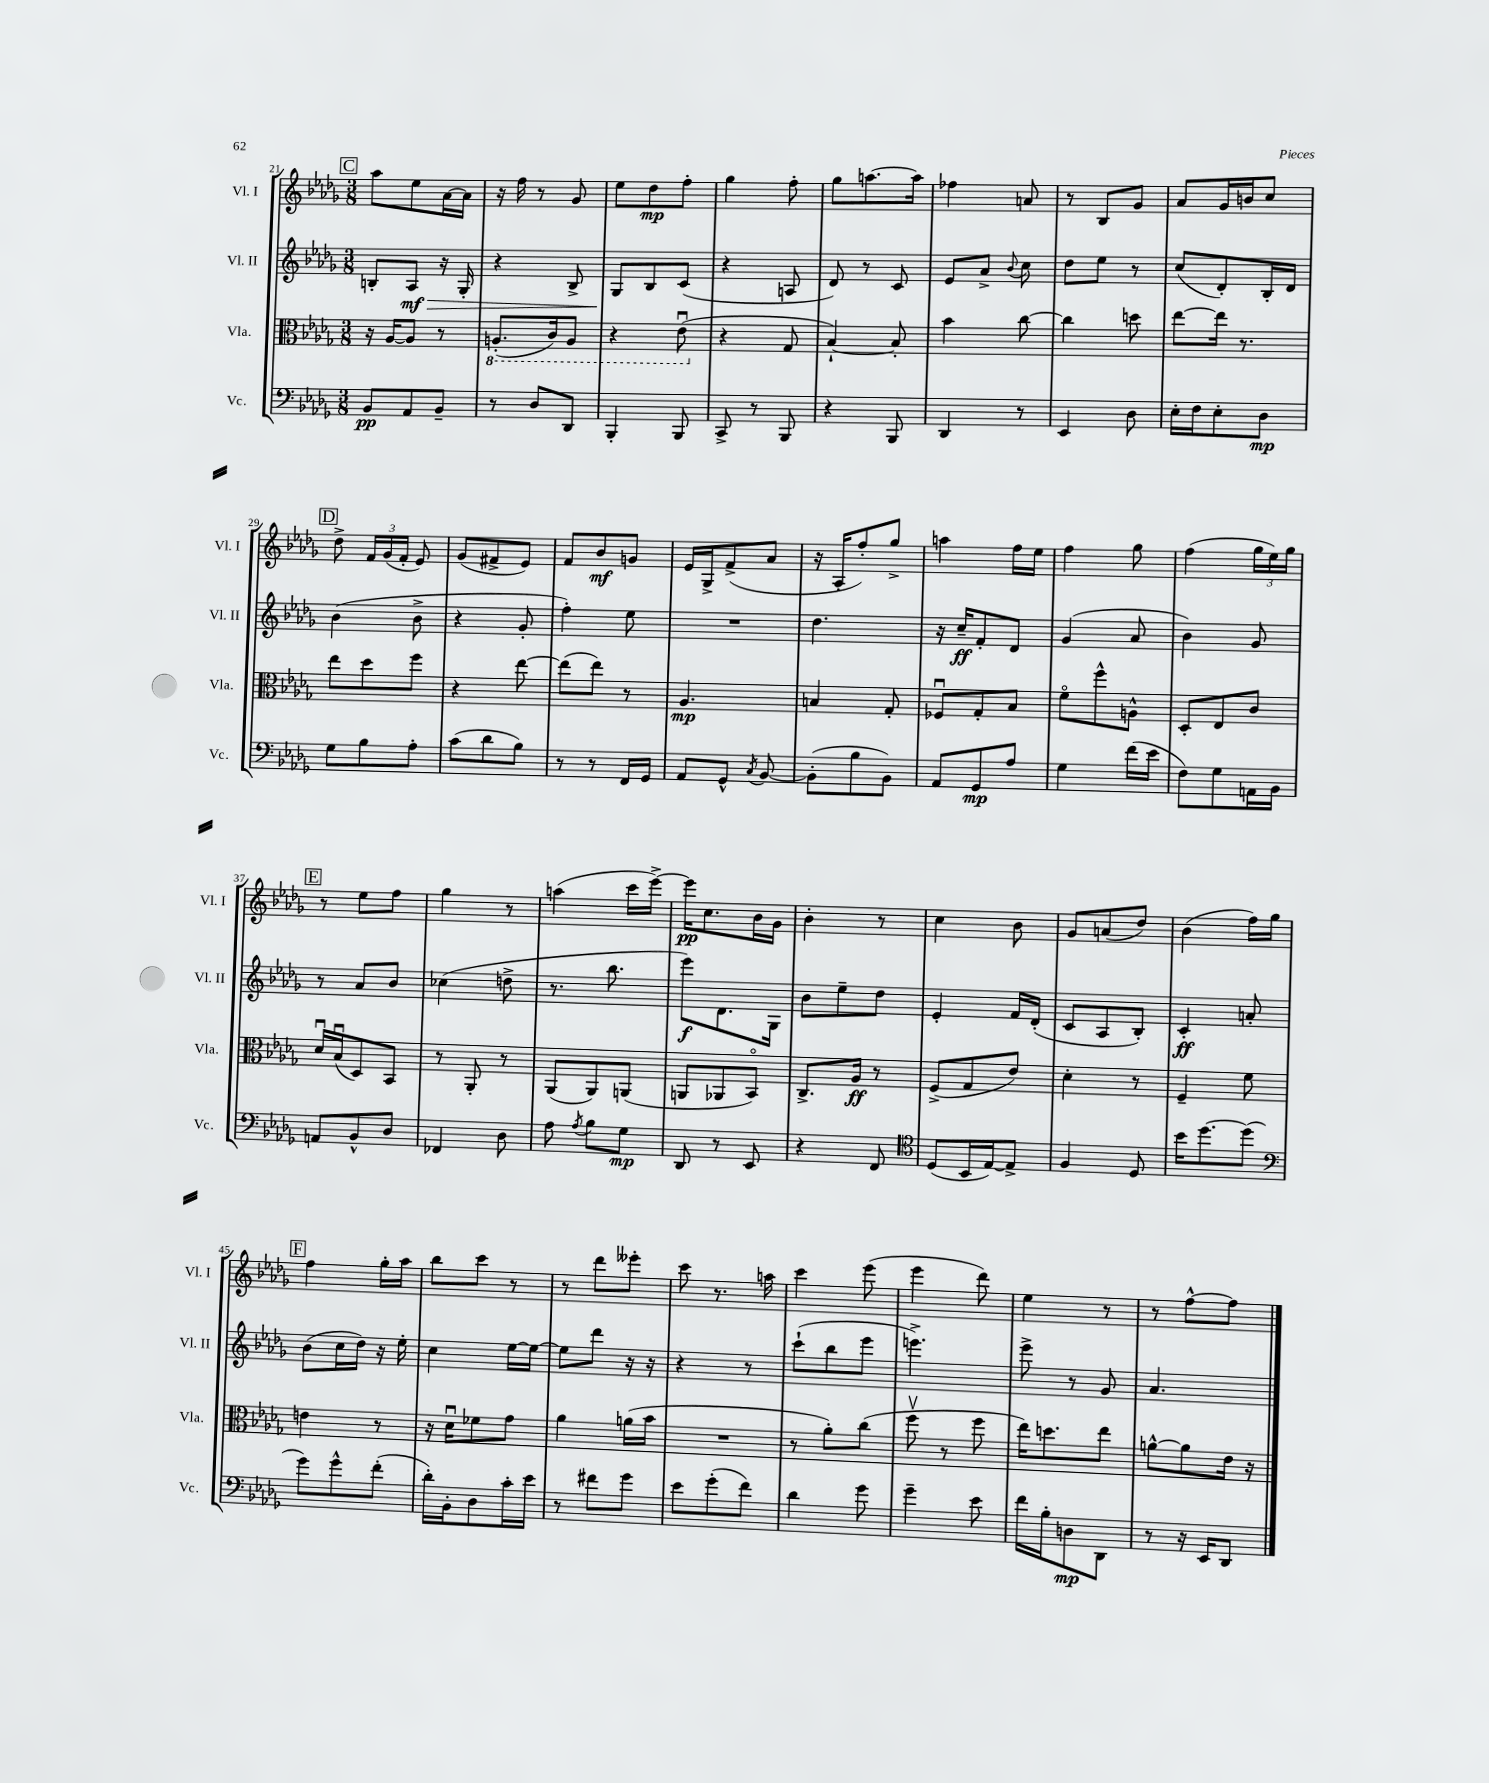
<<
\new StaffGroup <<
\new Staff = "s0" \with { instrumentName = "Vl. I" shortInstrumentName = "Vl. I" } {
    \clef treble \key des \major \numericTimeSignature \time 3/8
    \autoBeamOff \mark \markup { \box "C" } aes''8[ ees''8 aes'16~ aes'16] |
    r16 f''16 r8 ges'8 |
    ees''8[ des''8\mp f''8]-. |
    ges''4 f''8-. |
    ges''8[ a''8.~ a''16] |
    fes''4 a'8 |
    r8 bes8[ ges'8] |
    aes'8[ ges'16 b'16 c''8] |
    \mark \markup { \box "D" } des''8-> \tuplet 3/2 { f'16[ ges'16( f'16]-. } ees'8) |
    ges'8[( fis'8-> ees'8]) |
    f'8[ bes'8\mf g'8] |
    ees'16[ ges16-> f'8->( aes'8] |
    r16 aes16[-. f''8-.) ges''8]-> |
    a''4 f''16[ ees''16] |
    f''4 ges''8 |
    f''4( \tuplet 3/2 { ges''16[ ees''16) ges''16] } |
    \mark \markup { \box "E" } r8 ees''8[ f''8] |
    ges''4 r8 |
    a''4( c'''16[ ees'''16]~->) |
    ees'''16[\pp c''8. bes'16 ges'16] |
    bes'4-. r8 |
    c''4 bes'8 |
    ges'8[ a'8( des''8]) |
    bes'4( f''16[) ges''16] |
    \mark \markup { \box "F" } f''4 ges''16[-. aes''16] |
    bes''8[ c'''8] r8 |
    r8 des'''8[ eeses'''8]-. |
    c'''8 r8. a''16 |
    c'''4 ees'''8( |
    ees'''4 des'''8) |
    ees''4 r8 |
    r8 f''8[~-^ f''8] \bar "|." |
}
\new Staff = "s1" \with { instrumentName = "Vl. II" shortInstrumentName = "Vl. II" } {
    \clef treble \key des \major \numericTimeSignature \time 3/8
    \autoBeamOff \mark \markup { \box "C" } b8[-. aes8]\mf\> r16 ges16-. |
    r4 bes8-> |
    ges8[\! bes8 c'8]( |
    r4 a8 |
    des'8) r8 c'8 |
    ees'8[ aes'8]-> \appoggiatura { bes'8 } c''8 |
    des''8[ ees''8] r8 |
    c''8[( des'8-.) bes16-. des'16] |
    \mark \markup { \box "D" } bes'4( bes'8-> |
    r4 ges'8-. |
    f''4-.) ees''8 |
    R4. |
    des''4. |
    r16 c''16[--\ff f'8-. des'8] |
    ges'4( aes'8 |
    bes'4) ges'8 |
    \mark \markup { \box "E" } r8 aes'8[ bes'8] |
    ces''4( d''8-> |
    r8. bes''8. |
    ees'''8[\f) des'8. ges16] |
    bes'8[ ees''8-- des''8] |
    ees'4-. f'16[ des'16]-.( |
    c'8[ aes8 bes8]-.) |
    c'4-.\ff a'8-. |
    \mark \markup { \box "F" } bes'8[( c''16 des''16]) r16 ees''16-. |
    c''4 ees''16[~ ees''16]~ |
    ees''8[ des'''8] r16 r16 |
    r4 r8 |
    c'''8[-!( bes''8 ees'''8] |
    e'''4.->) |
    ees'''8-> r8 ges'8 |
    aes'4. \bar "|." |
}
\new Staff = "s2" \with { instrumentName = "Vla." shortInstrumentName = "Vla." } {
    \clef alto \key des \major \numericTimeSignature \time 3/8
    \autoBeamOff \mark \markup { \box "C" } r16 aes16[~ aes8] r8 |
    \ottava #-1 a,8.[-.( c16) a,8] |
    r4 ees8\downbow( \ottava #0 |
    r4 ges8 |
    bes4~-!) bes8-. |
    bes'4 c''8~ |
    c''4 d''8 |
    ees''8[~ ees''16] r8. |
    \mark \markup { \box "D" } ees''8[ des''8 f''8] |
    r4 ees''8~ |
    ees''8[( ees''8]) r8 |
    aes4.\mp |
    b4 ges8-. |
    fes8[\downbow ges8-. bes8] |
    f'8[\flageolet f''8-^ a8]-^ |
    des8[-. ees8 c'8] |
    \mark \markup { \box "E" } des'16[\downbow bes16\downbow( des8) bes,8] |
    r8 aes,8-. r8 |
    aes,8[( aes,8) a,8]( |
    a,8[ aes,8 bes,8]\flageolet) |
    c8.[-> aes16]\ff r8 |
    f8[->( ges8 ees'8]) |
    des'4-. r8 |
    f4-- f'8 |
    \mark \markup { \box "F" } e'4 r8 |
    r16 des'16[\downbow fes'8 ges'8] |
    aes'4 a'16[( bes'16] |
    R4. |
    r8 aes'8[-.) c''8]( |
    f''8\upbow r8 f''8 |
    ees''16[) d''8. ees''8] |
    a'8[~-^ a'8 ees'16] r16 \bar "|." |
}
\new Staff = "s3" \with { instrumentName = "Vc." shortInstrumentName = "Vc." } {
    \clef bass \key des \major \numericTimeSignature \time 3/8
    \autoBeamOff \mark \markup { \box "C" } bes,8[\pp aes,8 bes,8]-- |
    r8 des8[ des,8] |
    bes,,4-. bes,,8 |
    c,8-> r8 bes,,8 |
    r4 bes,,8 |
    des,4 r8 |
    ees,4 des8 |
    ees16[-. f16 ees8-. des8]\mp |
    \mark \markup { \box "D" } ges8[ bes8 aes8]-. |
    c'8[( des'8 bes8]) |
    r8 r8 f,16[ ges,16] |
    aes,8[ ges,8]-^ \acciaccatura { c8 } bes,8~ |
    bes,8[-.( bes8 bes,8]) |
    aes,8[ ges,8\mp aes8] |
    ges4 f'16[( ees'16] |
    f8[) ges8 a,16 bes,16] |
    \mark \markup { \box "E" } a,8[ bes,8-^ des8] |
    fes,4 des8 |
    aes8 \acciaccatura { aes8 } bes8[ ges8]\mp |
    des,8 r8 ees,8 |
    r4 f,8 |
    \clef tenor des8[( bes,16 ees16~) ees8]-> |
    f4 des8 |
    bes'16[ des''8.~ des''8]( |
    \mark \markup { \box "F" } \clef bass ges'8[) ges'8-^ f'8]-.( |
    des'16[-.) bes,16-. des8 c'16-. ees'16] |
    r8 fis'8[ ges'8] |
    ees'8[ ges'8-.( f'8]) |
    des'4 ges'8 |
    ges'4-- ees'8 |
    f'16[ bes16-. d8\mp des,8] |
    r8 r16 ees,16[ des,8] \bar "|." |
}
>>
>>
\layout { \context { \Score currentBarNumber = #21 } }
